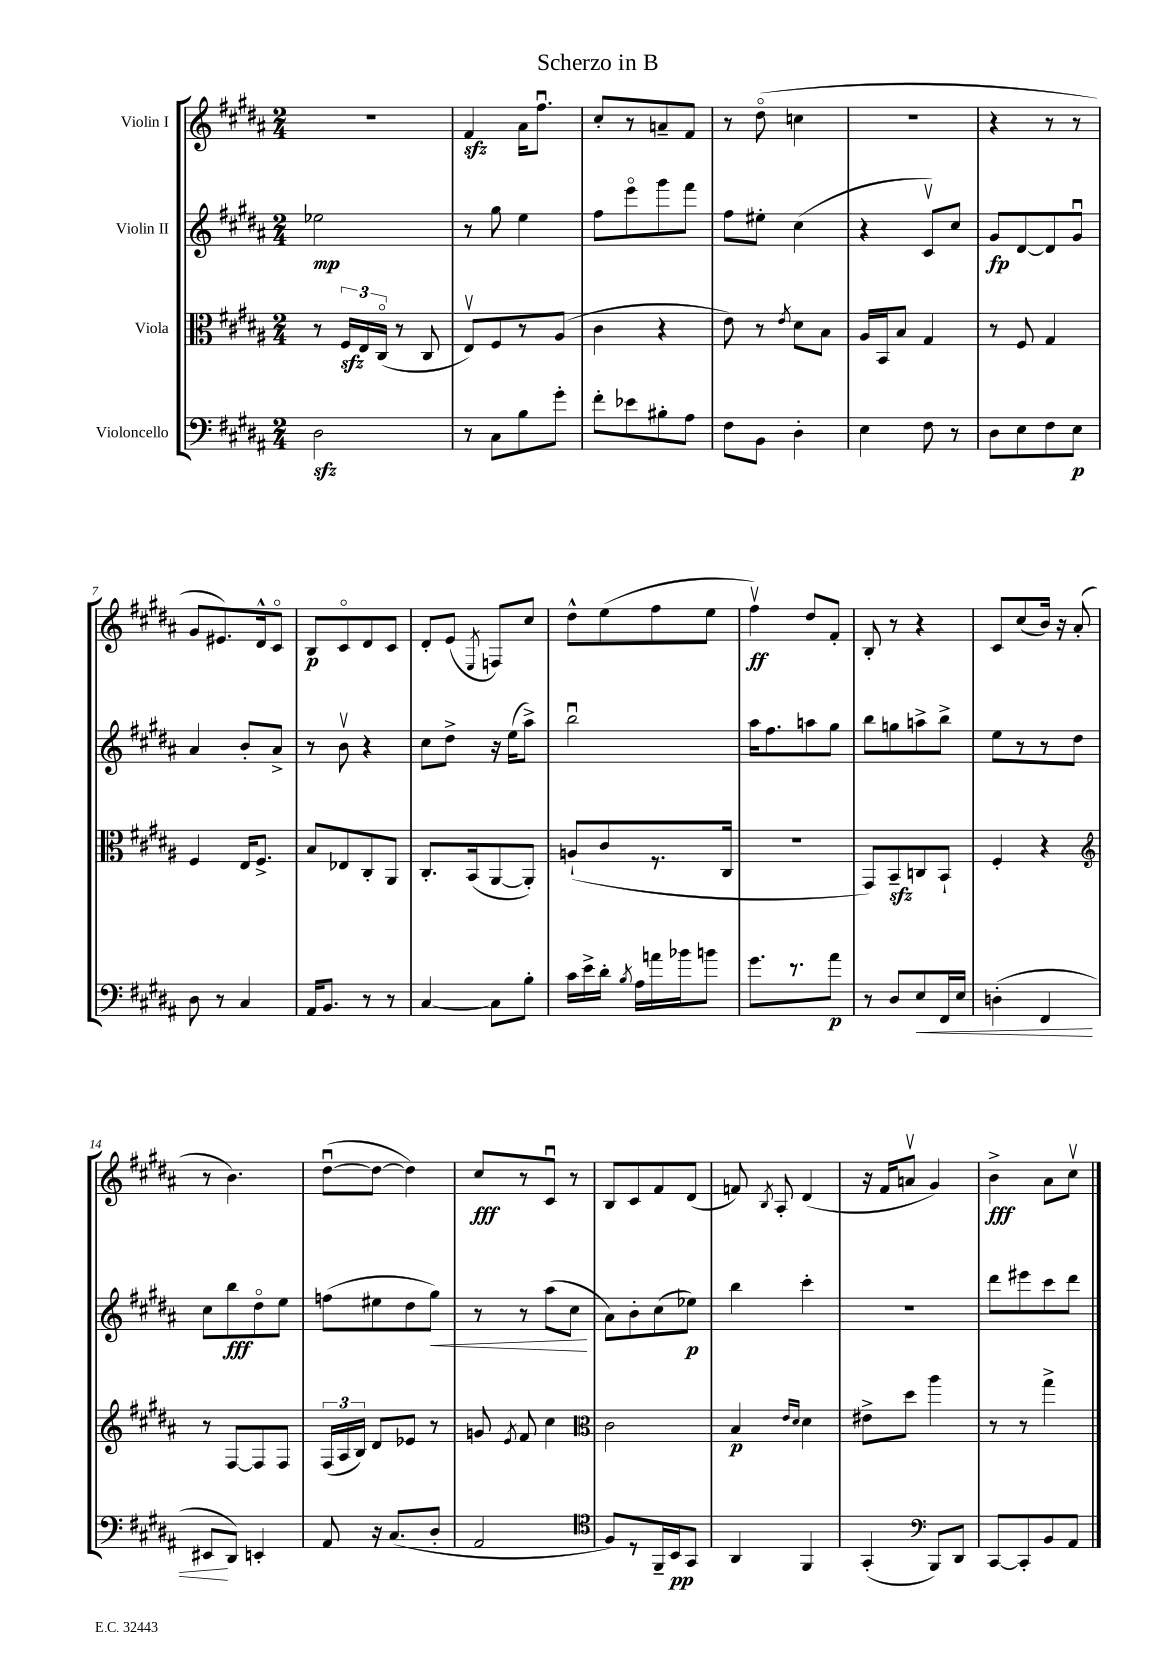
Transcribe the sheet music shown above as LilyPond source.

\header { title = "Scherzo in B" }
<<
\new StaffGroup <<
\new Staff = "s0" \with { instrumentName = "Violin I" } {
    \clef treble \key b \major \numericTimeSignature \time 2/4
    \autoBeamOff r2 |
    fis'4\sfz ais'16[ fis''8.]\downbow |
    cis''8[-. r8 a'8-- fis'8] |
    r8 dis''8\flageolet( c''4 |
    R2 |
    r4 r8 r8 |
    gis'8[ eis'8.) dis'16-^ cis'8]\flageolet |
    b8[\p cis'8\flageolet dis'8 cis'8] |
    dis'8[-. e'8]( \acciaccatura { e8 } f8[) cis''8] |
    dis''8[-^ e''8( fis''8 e''8] |
    fis''4\upbow\ff) dis''8[ fis'8]-. |
    b8-. r8 r4 |
    cis'8[ cis''8( b'16]) r16 ais'8-.( |
    r8 b'4.) |
    dis''8[~\downbow( dis''8]~ dis''4) |
    cis''8[\fff r8 cis'8]\downbow r8 |
    b8[ cis'8 fis'8 dis'8]( |
    f'8) \acciaccatura { b8 } ais8-. dis'4( |
    r16 fis'16[ a'8]\upbow gis'4) |
    b'4->\fff ais'8[ cis''8]\upbow \bar "|." |
}
\new Staff = "s1" \with { instrumentName = "Violin II" } {
    \clef treble \key b \major \numericTimeSignature \time 2/4
    \autoBeamOff ees''2\mp |
    r8 gis''8 e''4 |
    fis''8[ e'''8\flageolet gis'''8 fis'''8] |
    fis''8[ eis''8]-. cis''4( |
    r4 cis'8[\upbow) cis''8] |
    gis'8[\fp dis'8~ dis'8 gis'8]\downbow |
    ais'4 b'8[-. ais'8]-> |
    r8 b'8\upbow r4 |
    cis''8[ dis''8]-> r16 e''16[( ais''8]->) |
    b''2\downbow |
    ais''16[ fis''8. a''8 gis''8] |
    b''8[ g''8 a''8-> b''8]-> |
    e''8[ r8 r8 dis''8] |
    cis''8[ b''8\fff dis''8\flageolet e''8] |
    f''8[( eis''8 dis''8 gis''8]\<) |
    r8 r8 ais''8[( cis''8]\! |
    ais'8[) b'8-. cis''8( ees''8]\p) |
    b''4 cis'''4-. |
    R2 |
    dis'''8[ eis'''8 cis'''8 dis'''8] \bar "|." |
}
\new Staff = "s2" \with { instrumentName = "Viola" } {
    \clef alto \key b \major \numericTimeSignature \time 2/4
    \autoBeamOff r8 \tuplet 3/2 { fis16[\sfz e16 cis16]\flageolet( } r8 cis8 |
    e8[\upbow) fis8 r8 ais8]( |
    cis'4 r4 |
    e'8) r8 \acciaccatura { e'8 } dis'8[ b8] |
    ais16[ b,16 b8] gis4 |
    r8 fis8 gis4 |
    fis4 e16[ fis8.]-> |
    b8[ ees8 cis8-. ais,8] |
    cis8.[-. b,16( ais,8~ ais,8]-.) |
    a8[-!( cis'8 r8. cis16] |
    R2 |
    gis,8[) b,8--\sfz c8 b,8]-! |
    fis4-. r4 |
    \clef treble r8 fis8[~ fis8 fis8] |
    \tuplet 3/2 { fis16[( ais16 b16]) } dis'8[ ees'8] r8 |
    g'8 \acciaccatura { e'8 } fis'8 cis''4 |
    \clef alto cis'2 |
    b4\p \grace { e'16[ dis'16] } dis'4 |
    eis'8[-> dis''8] ais''4 |
    r8 r8 gis''4-> \bar "|." |
}
\new Staff = "s3" \with { instrumentName = "Violoncello" } {
    \clef bass \key b \major \numericTimeSignature \time 2/4
    \autoBeamOff dis2\sfz |
    r8 cis8[ b8 gis'8]-. |
    fis'8[-. ees'8 bis8-. ais8] |
    fis8[ b,8] dis4-. |
    e4 fis8 r8 |
    dis8[ e8 fis8 e8]\p |
    dis8 r8 cis4 |
    ais,16[ b,8.] r8 r8 |
    cis4~ cis8[ b8]-. |
    cis'16[ e'16-> dis'16]-. \acciaccatura { b8 } ais16[ a'16 bes'16 b'8] |
    gis'8.[ r8. ais'8]\p |
    r8 dis8[ e8\< fis,16 e16] |
    d4-.( fis,4 |
    eis,8[\! dis,8]) e,4-. |
    ais,8 r16 cis8.[( dis8]-. |
    ais,2 |
    \clef tenor fis8[) r8 fis,16-- b,16\pp gis,8] |
    ais,4 fis,4 |
    gis,4-.( \clef bass b,,8[) dis,8] |
    cis,8[~ cis,8-. b,8 ais,8] \bar "|." |
}
>>
>>
